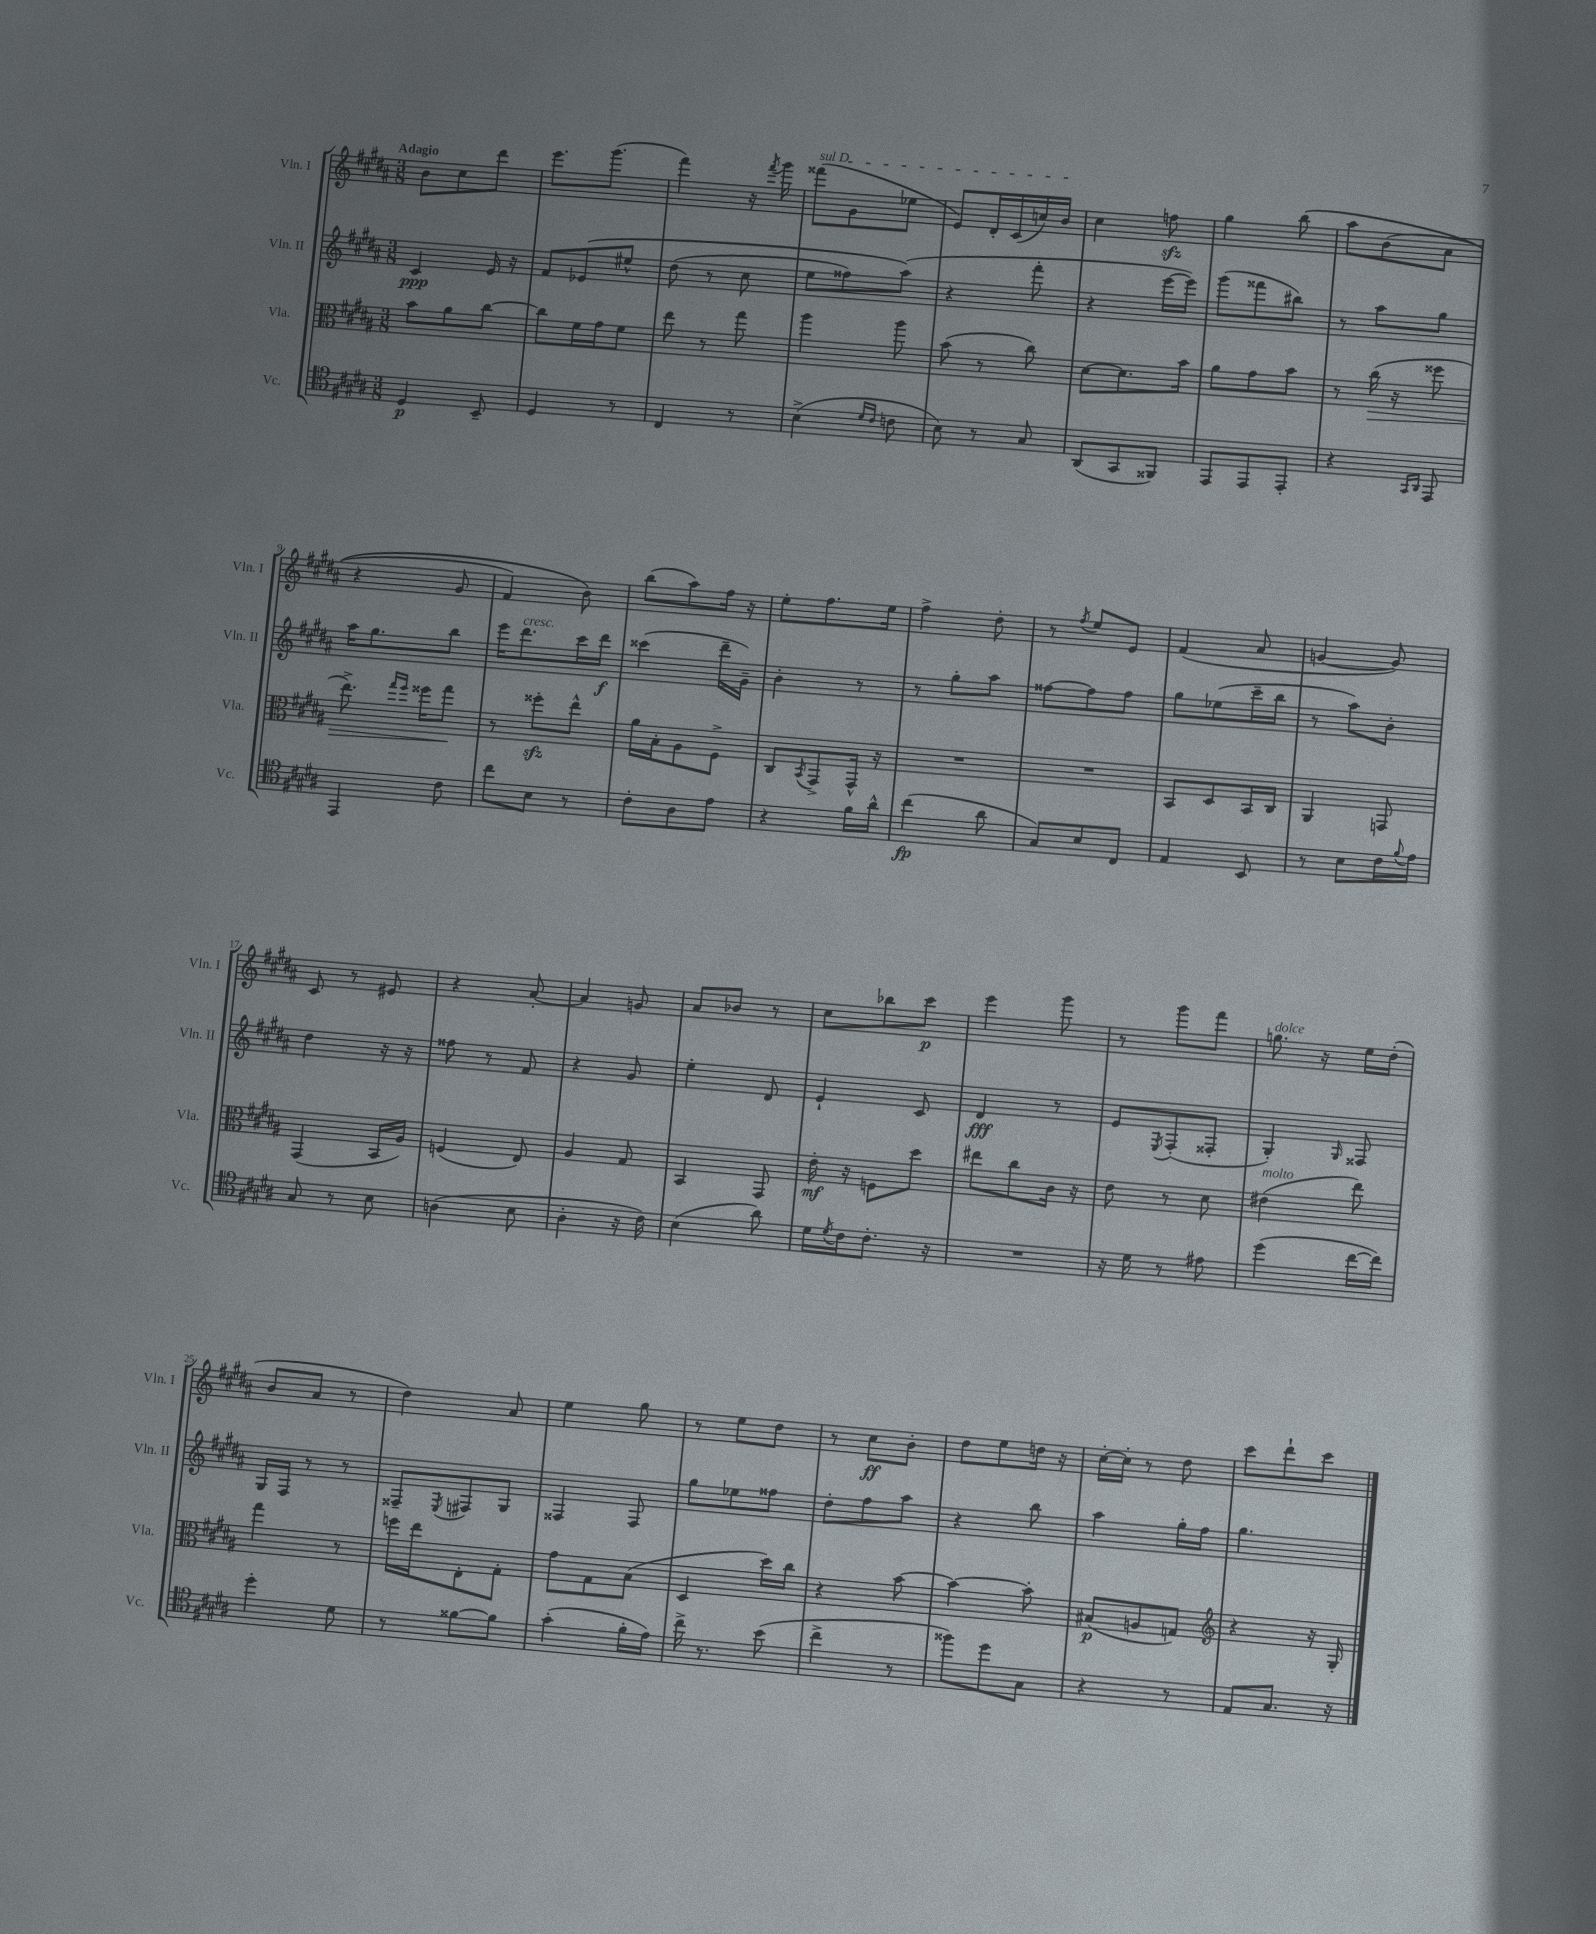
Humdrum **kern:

**kern	**kern	**kern	**kern
*staff4	*staff3	*staff2	*staff1
*clefC4	*clefC3	*clefG2	*clefG2
*k[f#c#g#d#a#]	*k[f#c#g#d#a#]	*k[f#c#g#d#a#]	*k[f#c#g#d#a#]
*M3/8	*M3/8	*M3/8	*M3/8
4D#/	8b\L	4c#/	8b\L
.	8a#\	.	8cc#\
8BB~/	[8cc#\J	16e/	8ddd#\J
.	.	16r	.
=	=	=	=
4D#/	8cc#\]L	8f#/L	8.eee\L
.	16f#\L	&(8e-/	.
.	16g#\J	.	(8.ggg#\J
8r	8f#\J	8ee#^^/J	.
=	=	=	=
4C#/	8ee\	(8dd#\	4fff#\)
.	8r	8r	.
8r	8gg#\	8cc#\	16r
.	.	.	8qfff#/
.	.	.	16ggg#\
=	=	=	=
(4B^\	4aa#\	8ee\L	(8fff##\L
.	.	8ff##\)	8g#\
16qqd#/LL	.	.	.
16qqc#/JJ	.	.	.
8c\	8aa#\	(8aa#\J&)	8ee-\J
=	=	=	=
8B\)	(8b\	4r	8e/L)
8r	8r	.	16d#'/L
.	.	.	(16c#/
8G#/	8cc#\)	8fff#'\	16cc/)
.	.	.	16b/JJ
=	=	=	=
(8AA#/L	[8d#\L	4r	4cc#\
8GG#/	8.d#\]	.	.
8FF##/J)	.	[16eee\LL	8ff\
.	16b\Jk	16eee\]JJ)	.
=	=	=	=
8EE/L	8a#\L	(8ggg#\L	4gg#\
8EE/	8g#\	8fff##\	.
8EE'/J	8b\J	8bb#\J)	&(8bb\
=	=	=	=
4r	8r	8r	8aa#\L
.	(16cc#\	8aa#\L	(8b\
.	16r	.	.
16qqGG#/LL	.	.	.
16qqAA#/JJ	.	.	.
8EE/	8ff##\	8gg#\J	8a#\J
=	=	=	=
4EE/	8.ee^\)	16aa#\LK	4r
.	.	8.gg#\	.
.	16qqgg#/LL	.	.
.	16qqff#/JJ	.	.
.	16ff##\LK	.	.
8c#\	8gg#\J	8bb\J	8g#/
=	=	=	=
8cc#\L	8r	16eee\LK	4f#/)
.	.	8.ddd#\	.
8B\J	8ff##'\L	.	.
8r	8ee^^\J	16ccc#\L	8b\&)
.	.	16ddd#\JJ	.
=	=	=	=
8c#'\L	16a#\LL	(4ccc##\	(8bb\L
.	16B'\J	.	.
8A#\	8A#\	.	8aa#\)
8e\J	8F#^\J	16ddd#~\LL	16ff#\Jk
.	.	16g#~\JJ)	16r
=	=	=	=
4r	8C#/L	4b'\	8ee'\L
.	8qBB/	.	.
.	8GG#^/	.	8.ff#\
16f#\LL	16GG#^^/Jk	8r	.
16a#^^\JJ	16r	.	16ee\Jk
=	=	=	=
(4cc#\	4.r	8r	4ff#^\
.	.	8gg#'\L	.
8a#\	.	8aa#\J	8dd#'\
=	=	=	=
8G#/L)	4.r	[8ff##\L	8r
.	.	.	8qff#/
8B/	.	8ff##\]	8ee/L
8C#/J	.	8ff##\J	8e/J
=	=	=	=
4E/	8BB/L	8gg#\L	(4f#/
.	8D#/	(8ee-\	.
8BB/	16BB/L	16ccc#~\L	8a#/
.	16C#/JJ	16bb\JJ	.
=	=	=	=
8r	4AA#/	8r	[4g/
8B\L	.	8aa#\L)	.
16c#\L	8GG/	8b'\J	8g/])
8qqf#/	.	.	.
16e\JJ	.	.	.
=	=	=	=
8G#/	(4GG#/	4dd#\	8c#/
8r	.	.	8r
8B\	16BB/LL	16r	8e#/
.	16A#/JJ)	16r	.
=	=	=	=
(4A\	(4F/	8ff##\	4r
.	.	8r	.
8B\	8E/)	8f#/	[8a#'/
=	=	=	=
4A#'\	4A#/	4r	4a#/]
16r	8G#/	8g#/	8g/
16c#\)	.	.	.
=	=	=	=
(4B\	4BB/	4ee'\	8a#/L
.	.	.	8b-/J
8a#\)	8GG#/	8d#/	8r
=	=	=	=
16d#\LL	16e'\	4e`/	8cc#\L
8qd#/	.	.	.
16c#\J	16r	.	.
8.c#'\J	8F\L	.	8bb-\
.	8dd#\J	8c#/	8ccc#\J
16r	.	.	.
=	=	=	=
4.r	8ee#\L	4d#/	4eee\
.	8cc#\	.	.
.	16c#\Jk	8r	8ggg#\
.	16r	.	.
=	=	=	=
16r	8e\	8e/L	8r
16d#\	.	.	.
.	.	8qE/	.
8r	8r	(8F#'/	8ggg#\L
8e#\	8d#\	8F##'/J	8fff#\J
=	=	=	=
(4dd#\	(4e#\	4G#'/)	8.gg\
.	.	.	16r
.	.	16qqG#/	.
[16cc#\LL	8ee\)	8F##/	16ee\LL
16cc#\]JJ)	.	.	(16dd#'\JJ
=	=	=	=
4dd#'\	4gg#\	16G#/LL	8b/L
.	.	16F#/JJ	.
.	.	8r	8a#/J
8d#\	8r	8r	8r
=	=	=	=
8r	16ff\LL	8F##~/L	4dd#\)
.	16ee\J	.	.
.	.	8qE/	.
[8f##\L	8E'\	8F#/	.
8f##\]J	8G#'\J	8G#/J	8a#/
=	=	=	=
(4g#'\	8g#\L	4F##/	4ee\
.	8G#\	.	.
16f#'\LL	(8B\J	8F##/	8gg#\
16e\JJ)	.	.	.
=	=	=	=
16cc#^\	4D#/	8gg#\L	8r
8.r	.	.	.
.	.	8ee-\	8ee\L
(8b\	16dd#\LL)	8ff##\J	8dd#\J
.	16cc#\JJ	.	.
=	=	=	=
4cc#^\	4r	8dd#'\L	8r
.	.	8ff#\	8cc#\L
8r	[8b\	8aa#\J	8b'\J
=	=	=	=
8ff##\L)	4b\_	4r	8dd#\L
8dd#\	.	.	8ee\
8G#\J	8b'\]	8bb\	16dd\Jk
.	.	.	16r
=	=	=	=
4r	(8B#/L	4aa#\	[16cc#'\LL
.	.	.	16cc#'\]JJ
.	8A/	.	8r
8r	8G/J)	16gg#'\LL	8dd#\
.	.	16ff#\JJ	.
=	=	=	=
*	*clefG2	*	*
8E/L	4r	4.gg#\	8ccc#\L
8.G#/J	.	.	8ddd#`\
.	16r	.	8ccc#\J
16r	16G#'/	.	.
==	==	==	==
*-	*-	*-	*-
